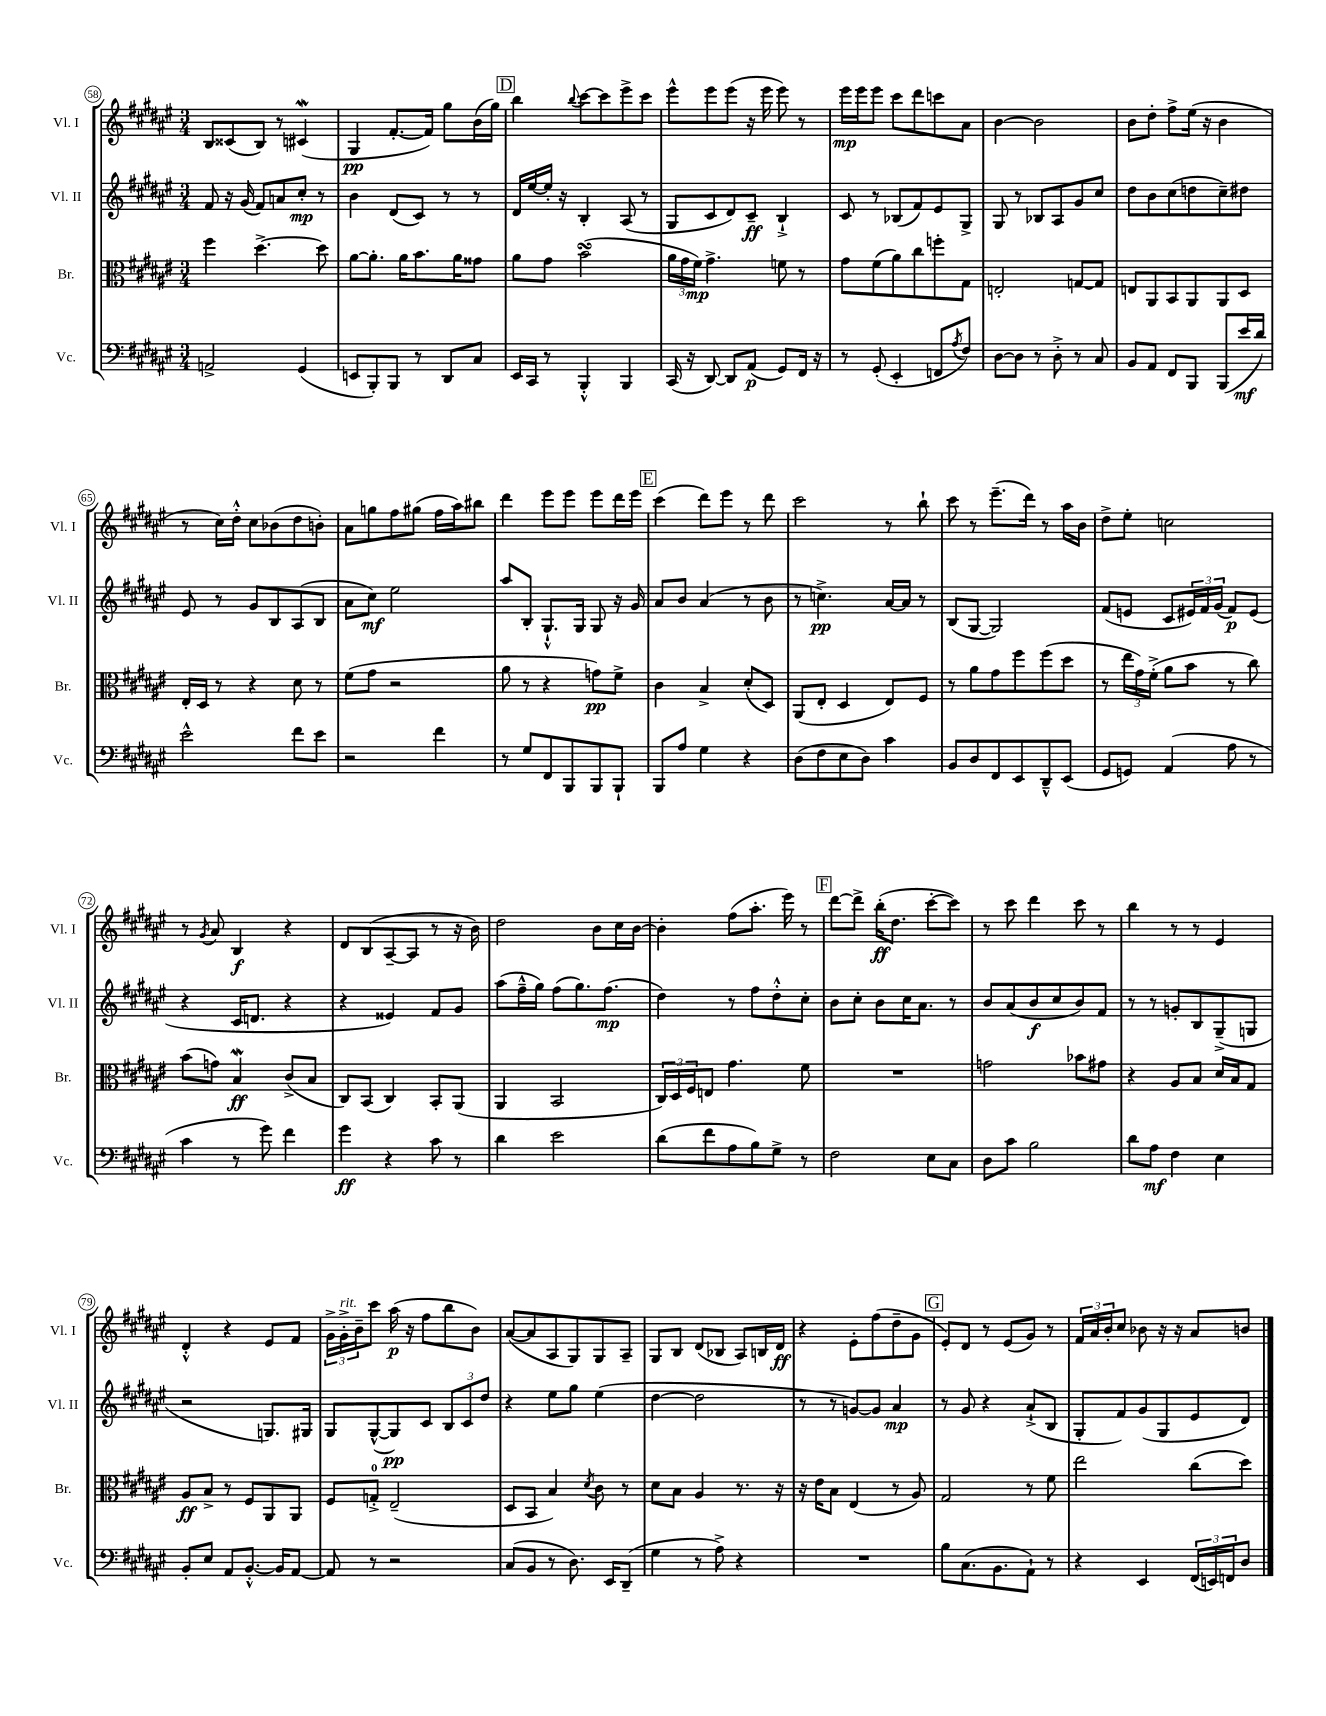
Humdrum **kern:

**kern	**kern	**kern	**kern
*staff4	*staff3	*staff2	*staff1
*clefF4	*clefC3	*clefG2	*clefG2
*k[f#c#g#d#a#e#]	*k[f#c#g#d#a#e#]	*k[f#c#g#d#a#e#]	*k[f#c#g#d#a#e#]
*M3/4	*M3/4	*M3/4	*M3/4
2AA^/	4ff#\	8f#/	8B/L
.	.	16r	(8c##/
.	.	(16g#/	.
.	[4.dd#^\	8f#/L)	8B/J)
.	.	8a/	8r
(4GG#/	.	8cc#'/J	(4c#/
.	8dd#\]	8r	.
=	=	=	=
8EE/L	[8a#\L	4b\	4G#/
8BBB'/)	8.a#'\]J	.	.
8BBB/J	.	(8d#/L	[8.f#'/L
.	16a#\LK	.	.
8r	8.b\	8c#/J)	.
.	.	.	16f#/]Jk)
8DD#/L	.	8r	8gg#\L
.	16a#\K	.	.
8C#/J	8g##\J	8r	(16b\L
.	.	.	16gg#\JJ)
=	=	=	=
16EE#/LL	8a#\L	16d#/LL	4bb\
16CC#/JJ	.	[16ee#/	.
8r	8g#\J	16ee#'/]JJ	.
.	.	16r	.
.	.	.	8qqbb/
4BBB'^^/	(2b\	4B'/	[8ccc#\L
.	.	.	8ccc#\]
4BBB/	.	(8A#/	8eee#^\
.	.	8r	8ccc#\J
=	=	=	=
(16CC#/	24a#\LL	8G#/L	8eee#^^\L
.	24g#\	.	.
16r	.	.	.
.	24f#\JJ)	.	.
[8DD#/)	4.g#^\	8c#/	8eee#\
8DD#/]L	.	8d#/)	(8eee#\J
(8AA#/J	.	8c#~/J	16r
.	.	.	16eee#\
8GG#/L)	8f\	4B`^/	8eee#\)
16FF#/Jk	8r	.	8r
16r	.	.	.
=	=	=	=
8r	8g#\L	8c#/	16eee#\LL
.	.	.	16eee#\J
(8GG#'/	(8f#\	8r	8eee#\J
4EE#'/	8a#\)	(8B-/L	8ccc#\L
.	8cc#\	8f#/)	8ddd#\
8FF/L	8ff'\	8e#/	8ccc\
8qA#/	.	.	.
8F#/J)	8G#\J	8G#^/J	8a#\J
=	=	=	=
[8D#\L	2E'/	8G#/	[4b\
8D#\]J	.	8r	.
8r	.	8B-/L	2b\]
8D#'^\	.	8A#/	.
8r	[8G/L	8g#/	.
8C#/	8G/]J	8cc#/J	.
=	=	=	=
8BB/L	8E/L	8dd#\L	8b\L
8AA#/J	8AA#/	8b\	8dd#'\J
8FF#/L	8BB/	(8cc#\	8ff#^\L
8BBB/J	8AA#/	8dd\	(16ee#\Jk
.	.	.	16r
(8BBB/L	8AA#/	8cc#~\)	4b\
16e#/L	8D#/J	8dd#\J	.
16d#/JJ)	.	.	.
=	=	=	=
2e#^^\	16E#'/LL	8e#/	8r
.	16D#/JJ	.	.
.	8r	8r	16cc#\LL)
.	.	.	16dd#'^^\JJ
.	4r	8g#/L	8cc#\L
.	.	8B/	(8b-\
8f#\L	8d#\	(8A#/	8dd#\
8e#\J	8r	8B/J	8b'\J)
=	=	=	=
2r	(8f#\L	8a#\L	8a#\L
.	8g#\J	8cc#\J)	8gg\
.	2r	2ee#\	8ff#\
.	.	.	(8gg#\J
4f#\	.	.	16ff#\LL
.	.	.	16aa#\J)
.	.	.	8bb#\J
=	=	=	=
8r	8a#\	8aa#/L	4ddd#\
8G#/L	8r	8B'/J	.
8FF#/	4r	8.G#`^^/L	8eee#\L
8BBB/	.	.	8eee#\J
.	.	16G#/Jk	.
8BBB/	8g\L)	8G#/	8eee#\L
8BBB`/J	8f#^\J	16r	16ddd#\L
.	.	16g#/	16eee#\JJ
=	=	=	=
8BBB/L	4c#\	8a#/L	(4ccc#\
8A#/J	.	8b/J	.
4G#\	4B^/	(4a#/	8ddd#\L)
.	.	.	8eee#\J
4r	(8d#'/L	8r	8r
.	8D#/J)	8b\	8ddd#\
=	=	=	=
(8D#\L	(8AA#/L	8r	2ccc#\
8F#\	8E#'/J	4.cc^\)	.
8E#\	4D#/	.	.
8D#\J)	.	.	.
4c#\	8E#/L)	[16a#/LL	8r
.	.	16a#/]JJ	.
.	8F#/J	8r	8bb`\
=	=	=	=
8BB/L	8r	(8B/L	8ccc#\
8D#/	8a#\L	[8G#/J	8r
8FF#/	8g#\	2G#/])	(8.eee#~\L
8EE#/	8ff#\	.	.
.	.	.	16ddd#\Jk)
8DD#~^^/	(8ff#\	.	8r
(8EE#/J	8dd#\J	.	16aa#\LL
.	.	.	16b\JJ
=	=	=	=
8GG#/L	8r	(8f#/L	8dd#^\L
8GG/J)	24ee#\LL	8e/J	8ee#'\J
.	24g#\)	.	.
.	(24f#'^\JJ	.	.
(4AA#/	8a#\L	8c#/L	2cc\
.	8b\J	24e#/L)	.
.	.	24f#/	.
.	.	(24g#/JJ	.
8A#\	8r	8f#/L)	.
8r	8cc#\)	(8e#/J	.
=	=	=	=
4c#\	(8b\L	4r	8r
.	.	.	8qg#/
.	8g\J)	.	8a#/
8r	4B/	16c#/LK	4B/
.	.	8.d/J	.
8g#\)	.	.	.
4f#\	(8c#^/L	4r	4r
.	8B/J	.	.
=	=	=	=
4g#\	8C#/L)	4r	8d#/L
.	(8BB/J	.	(8B/
4r	4C#/)	4e##/)	[8A#~/
.	.	.	8A#/]J
8c#\	8BB'/L	8f#/L	8r
8r	(8AA#/J	8g#/J	16r
.	.	.	16b\)
=	=	=	=
4d#\	4AA#/	(8aa#\L	2dd#\
.	.	16ff#~^^\L	.
.	.	16gg#\JJ)	.
2e#\	2BB/	(8ff#\L	.
.	.	8.gg#\)	.
.	.	.	8b\L
.	.	(8.ff#\J	.
.	.	.	16cc#\L
.	.	.	[16b\JJ
=	=	=	=
(8d#\L	24C#/LL)	4dd#\)	4b'\]
.	24D#/	.	.
.	24F#/J	.	.
8f#\	8E/J	.	.
8A#\	4.g#\	8r	(8ff#\L
8B\)	.	8ff#\L	8.aa#'\J
8G#^\J	.	8dd#'^^\	.
.	.	.	16eee#\)
8r	8f#\	8cc#'\J	8r
=	=	=	=
2F#\	2.r	8b\L	[8ddd#\L
.	.	8cc#'\J	8ddd#^\]J
.	.	8b\L	(16bb'\LK
.	.	.	8.dd#\J
.	.	16cc#\K	.
.	.	8.a#\J	.
8E#\L	.	.	[8ccc#'\L
8C#\J	.	8r	8ccc#\]J)
=	=	=	=
8D#\L	2g\	8b/L	8r
8c#\J	.	(8a#/	8ccc#\
2B\	.	8b/	4ddd#\
.	.	8cc#/	.
.	8b-\L	8b/)	8ccc#\
.	8g#\J	8f#/J	8r
=	=	=	=
8d#\L	4r	8r	4bb\
8A#\J	.	8r	.
4F#\	8A#/L	8g'/L	8r
.	8B/J	8B/	8r
4E#\	16d#/LL	(8G#~^/	4e#/
.	16B/J	.	.
.	8G#/J	8G/J	.
=	=	=	=
8BB'/L	8A#/L	2r	4d#'^^/
8E#/J	8B^/J	.	.
8AA#/L	8r	.	4r
[8.BB'^^/J	8F#/L	.	.
.	8AA#/	8.G/L)	8e#/L
16BB/]LK	.	.	.
[8AA#/J	8AA#/J	.	8f#/J
.	.	16G#/Jk	.
=	=	=	=
8AA#/]	8F#/L	8G#/L	24g#^\LL
.	.	.	24g#'^\
.	.	.	24b~\J
8r	8G'^/J	([8G#^^/	8ccc#\J
2r	(2E#~/	8G#/])	(16aa#\
.	.	.	16r
.	.	8c#/J	8ff#\L
.	.	12B/L	8bb\
.	.	12c#/	.
.	.	.	8b\J)
.	.	12dd#/J	.
=	=	=	=
(8C#/L	8D#/L	4r	([8a#/L
8BB/J	8BB/J	.	8a#/]
8r	4B/)	8ee#\L	8A#/
8.D#\)	.	8gg#\J	8G#/)
.	8qd#/	.	.
.	8c#\	(4ee#\	8G#/
16EE#/LK	.	.	.
(8DD#~/J	8r	.	8A#~/J
=	=	=	=
4G#\	8d#\L	[4dd#\	8G#/L
.	8B\J	.	8B/J
8r	4A#/	2dd#\]	(8d#/L
8A#^\)	.	.	8B-/J
4r	8.r	.	8A#/L)
.	.	.	16B/L
.	16r	.	16d#/JJ
=	=	=	=
2.r	16r	8r	4r
.	16e#\LK	.	.
.	8B\J	8r	.
.	(4E#/	[8g/L)	8e#'\L
.	.	8g/]J	(8ff#\
.	8r	4a#/	8dd#~\
.	8A#/)	.	8g#\J
=	=	=	=
8B\L	2G#/	8r	8e#'/L)
(8.C#\	.	8g#/	8d#/J
.	.	4r	8r
8.BB\	.	.	.
.	.	.	(8e#/L
8AA#`\J)	8r	(8a#`^/L	8g#/J)
8r	8f#\	8B/J	8r
=	=	=	=
4r	2ee#\	8G#'/L	24f#/LL
.	.	.	24a#/
.	.	.	24b'/J
.	.	8f#/)	8cc#/J
4EE#/	.	(8g#/	8b-\
.	.	8G#/	16r
.	.	.	16r
(24FF#/LL	(8cc#\L	8e#/	8a#/L
24EE/)	.	.	.
24FF/J	.	.	.
8D#/J	8dd#\J)	8d#/J)	8b/J
==	==	==	==
*-	*-	*-	*-
